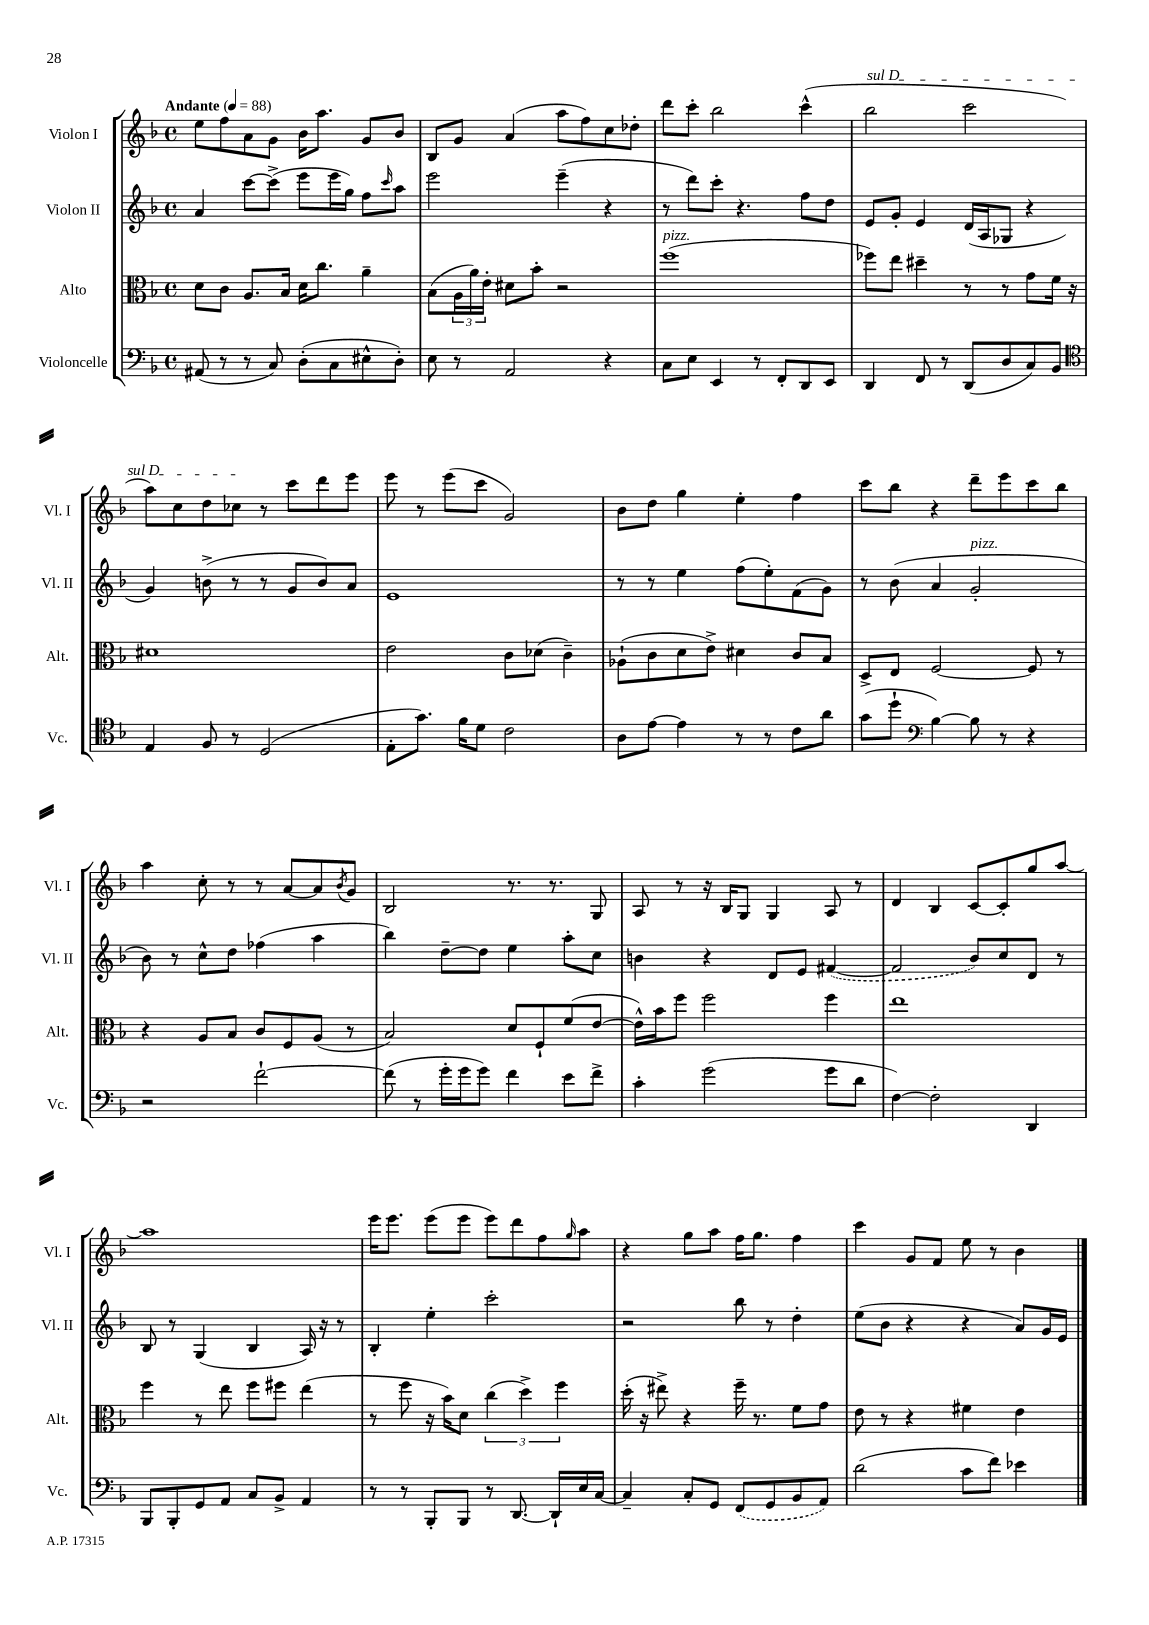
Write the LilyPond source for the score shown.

<<
\new StaffGroup <<
\new Staff = "s0" \with { instrumentName = "Violon I" shortInstrumentName = "Vl. I" } {
    \clef treble \key f \major \defaultTimeSignature \time 4/4 \tempo "Andante" 4 = 88
    e''8 f''8 a'8 g'8 bes'16 a''8. g'8 bes'8 |
    bes8 g'8 a'4( a''8 f''8) c''8 des''8-. |
    d'''8 c'''8-. bes''2 c'''4-^( |
    \once \override TextSpanner.bound-details.left.text = \markup { \italic "sul D" } bes''2\startTextSpan c'''2 |
    a''8) c''8 d''8 ces''8\stopTextSpan r8 c'''8 d'''8 e'''8 |
    e'''8 r8 e'''8( c'''8 g'2) |
    bes'8 d''8 g''4 e''4-. f''4 |
    c'''8 bes''8 r4 d'''8-- e'''8 c'''8 bes''8 |
    a''4 c''8-. r8 r8 a'8~ a'8 \acciaccatura { bes'8 } g'8 |
    bes2 r8. r8. g8 |
    a8 r8 r16 bes16 g8 g4 a8 r8 |
    d'4 bes4 c'8~ c'8-. g''8 a''8~ |
    a''1 |
    e'''16 e'''8. e'''8( e'''8 e'''8) d'''8 f''8 \grace { g''16 } a''8 |
    r4 g''8 a''8 f''16 g''8. f''4 |
    c'''4 g'8 f'8 e''8 r8 bes'4 \bar "|." |
}
\new Staff = "s1" \with { instrumentName = "Violon II" shortInstrumentName = "Vl. II" } {
    \clef treble \key f \major \defaultTimeSignature \time 4/4
    a'4 c'''8~ c'''8->( e'''8 e'''16 g''16) f''8 \grace { c'''16 } a''8 |
    e'''2 e'''4--( r4 |
    r8 d'''8) c'''8-. r4. f''8 d''8 |
    e'8 g'8-. e'4 d'16( a16 ges8 r4 |
    g'4) b'8->( r8 r8 g'8 b'8) a'8 |
    e'1 |
    r8 r8 e''4 f''8( e''8-.) f'8( g'8) |
    r8 bes'8( a'4 g'2-.^\markup { \italic "pizz." } |
    bes'8) r8 c''8-^ d''8 fes''4( a''4 |
    bes''4) d''8~-- d''8 e''4 a''8-. c''8 |
    b'4 r4 d'8 e'8 \once \slurDashed fis'4~( |
    fis'2 bes'8) c''8 d'8 r8 |
    bes8 r8 g4( bes4 a16) r16 r8 |
    bes4-. e''4-. c'''2-. |
    r2 bes''8 r8 d''4-. |
    e''8( bes'8 r4 r4 a'8) g'16 e'16 \bar "|." |
}
\new Staff = "s2" \with { instrumentName = "Alto" shortInstrumentName = "Alt." } {
    \clef alto \key f \major \defaultTimeSignature \time 4/4
    d'8 c'8 a8. bes16 d'16 c''8. a'4-- |
    bes8( \tuplet 3/2 { a16 a'16) e'16-. } dis'8 bes'8-. r2 |
    f''1^\markup { \italic "pizz." }( |
    fes''8) e''8 dis''4-- r8 r8 g'8 f'16 r16 |
    dis'1 |
    e'2 c'8 des'8( c'4--) |
    aes8-!( c'8 d'8 e'8->) dis'4 c'8 bes8 |
    d8-> e8 f2~ f8 r8 |
    r4 a8 bes8 c'8 f8 a8( r8 |
    bes2) d'8 f8-! f'8( e'8~ |
    e'16-^) bes'16 f''8 f''2 f''4 |
    e''1 |
    f''4 r8 e''8 f''8 fis''8 e''4( |
    r8 f''8 r16 bes'16) d'8 \tuplet 3/2 { c''4( d''4->) f''4 } |
    d''16-.( r16 eis''8->) r4 f''16-- r8. f'8 g'8 |
    e'8 r8 r4 fis'4 e'4 \bar "|." |
}
\new Staff = "s3" \with { instrumentName = "Violoncelle" shortInstrumentName = "Vc." } {
    \clef bass \key f \major \defaultTimeSignature \time 4/4
    ais,8( r8 r8 c8) d8-.( c8 eis8-^ d8-.) |
    e8 r8 a,2 r4 |
    c8 e8 e,4 r8 f,8-. d,8 e,8 |
    d,4 f,8 r8 d,8( d8 c8) bes,8 |
    \clef tenor e4 f8 r8 d2( |
    e8-. g'8.) f'16 d'8 c'2 |
    a8 e'8~ e'4 r8 r8 c'8 a'8 |
    g'8( d''8-! \clef bass bes4~) bes8 r8 r4 |
    r2 f'2~-! |
    f'8( r8 g'16-. g'16 g'8) f'4 e'8 f'8-> |
    c'4-. g'2( g'8 d'8 |
    f4~) f2-. d,4 |
    bes,,8 bes,,8-. g,8 a,8 c8 bes,8-> a,4 |
    r8 r8 bes,,8-. bes,,8 r8 d,8.~ d,16-! e16 c16~ |
    c4-- c8-. g,8 \once \slurDashed f,8( g,8 bes,8 a,8) |
    d'2( c'8 f'8) ees'4 \bar "|." |
}
>>
>>
\layout { \context { \Score \remove "Bar_number_engraver" } }
